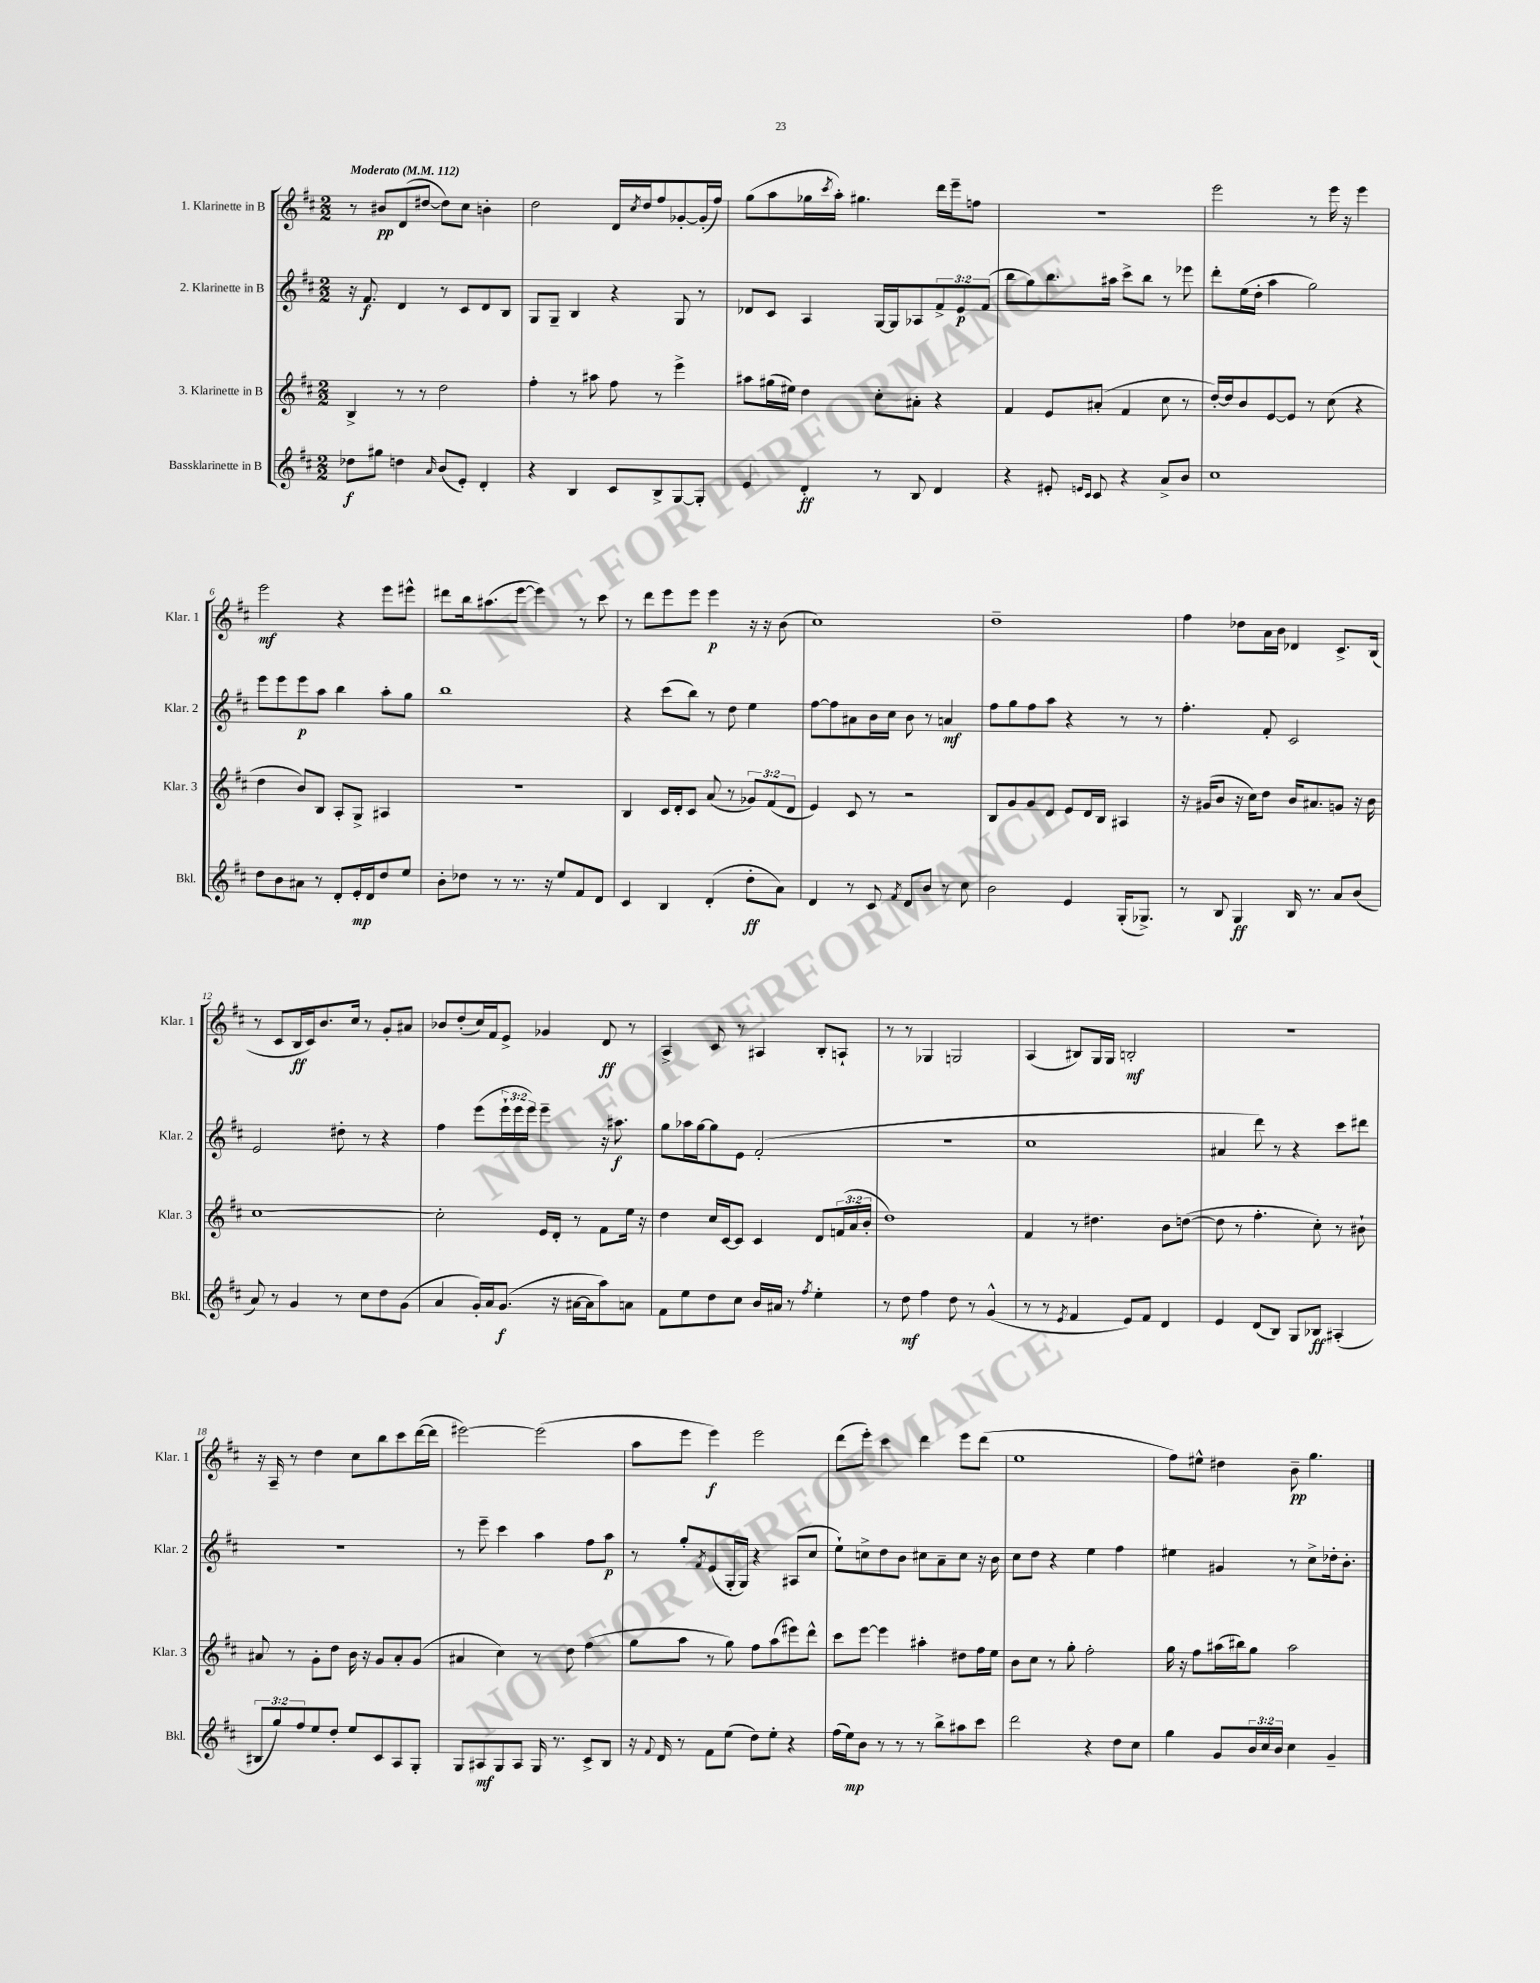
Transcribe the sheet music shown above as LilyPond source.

<<
\new StaffGroup <<
\new Staff = "s0" \with { instrumentName = "1. Klarinette in B" shortInstrumentName = "Klar. 1" } {
    \clef treble \key d \major \numericTimeSignature \time 2/2 \tempo "Moderato" 4 = 112
    r8 bis'8\pp d'8( dis''8~ dis''8) cis''8 b'4-. |
    d''2 d'16 \acciaccatura { cis''8 } d''16 fis''8 ges'8~-. ges'16-.( fis''16) |
    g''8( a''8 ges''16 \acciaccatura { cis'''8 } a''16-.) gis''4. d'''16 e'''16-- f''8 |
    R1 |
    e'''2 r8 e'''16 r16 e'''4 |
    e'''2\mf r4 e'''8 eis'''8-^ |
    dis'''8 b''16 ais''8.( e'''8~ e'''4) r8 cis'''8 |
    r8 d'''8 e'''8 e'''8 e'''4\p r16 r16 b'8( |
    cis''1) |
    d''1-- |
    fis''4 des''8 a'16 b'16 des'4 cis'8.-> b16( |
    r8 cis'8 b16\ff cis'16) b'8. cis''16 r8 g'8-. ais'8 |
    bes'8 d''8-.( cis''16) fis'16 e'8-> ges'4 d'8\ff r8 |
    a4-> cis'8 r8 ais4 b8-. a8-! |
    r8 r8 ges4 g2 |
    a4( bis8) g16 g16 b2-.\mf |
    r1 |
    r16 a16-- r8 d''4 cis''8 b''8 cis'''8 d'''16~( d'''16 |
    eis'''2~) eis'''2( |
    a''8 e'''8 e'''4\f) e'''2 |
    d'''8( e'''8-.) cis'''4 d'''4 e'''8 d'''8( |
    e''1 |
    fis''8) eis''8-^ dis''4 b'8--\pp g''4. \bar "|." |
}
\new Staff = "s1" \with { instrumentName = "2. Klarinette in B" shortInstrumentName = "Klar. 2" } {
    \clef treble \key d \major \numericTimeSignature \time 2/2 \override Staff.TupletNumber.text = #tuplet-number::calc-fraction-text
    r16 fis'8.\f d'4 r8 cis'8 d'8 b8 |
    g8 g8-- b4 r4 g8 r8 |
    des'8 cis'8 a4 g16~ g16 aes8 \tuplet 3/2 { fis'8-> e'8\p fis'8( } |
    b''8 g''8) b''8. ais''16 cis'''8-> b''8 r8 ees'''8 |
    d'''8-. e''16( d''16-. a''4 g''2) |
    e'''8 e'''8 e'''8\p a''8 b''4 a''8-. g''8 |
    b''1 |
    r4 cis'''8( b''8) r8 d''8 e''4 |
    fis''8~ fis''8 ais'8 b'16 cis''16 b'8 r8 a'4\mf |
    fis''8 g''8 fis''8 a''8 r4 r8 r8 |
    fis''4.-. fis'8-. cis'2 |
    e'2 dis''8-. r8 r4 |
    fis''4 e'''8( \tuplet 3/2 { e'''16-! e'''16 e'''16) } e'''4-- r16 ais''8.\f |
    g''8 aes''16 g''16~ g''8 e'8 fis'2-.( |
    R1 |
    cis''1 |
    ais'4 d'''8) r8 r4 cis'''8 dis'''8 |
    R1 |
    r8 e'''8-- cis'''4 a''4 fis''8 a''8\p |
    r8 g''8-. \acciaccatura { fis'8 } e'8( g16-. g16) r4 ais8( cis''8 |
    e''8-!) c''8-> d''8 b'8 cis''8 a'8-- cis''8 r16 b'16 |
    cis''8 d''8 r4 e''4 fis''4 |
    eis''4 gis'4 r8 cis''8-> des''16-. b'8.-. \bar "|." |
}
\new Staff = "s2" \with { instrumentName = "3. Klarinette in B" shortInstrumentName = "Klar. 3" } {
    \clef treble \key d \major \numericTimeSignature \time 2/2 \override Staff.TupletNumber.text = #tuplet-number::calc-fraction-text
    b4-> r8 r8 d''2 |
    fis''4-. r8 ais''8 fis''8 r8 e'''4-> |
    ais''8 gis''16( eis''16) d''4 cis''8-. ais'8-. r4 |
    fis'4 e'8 ais'8-.( fis'4 cis''8 r8 |
    d''16~-.) d''16 b'8 e'8~ e'8 r8 cis''8( r4 |
    d''4 b'8) b8 a8-. g8-> ais4 |
    R1 |
    b4 cis'16 d'16-. cis'8 a'8( r8 \tuplet 3/2 { ges'8) fis'8( d'8 } |
    e'4) cis'8 r8 r2 |
    b8 g'8 g'8 d'8 e'8 d'16 b16 ais4 |
    r16 gis'16( b'8 r16 cis''16) d''8 b'16 ais'8. g'8 r16 b'16 |
    cis''1~ |
    cis''2-. e'16 d'16-. r8 fis'8 e''16 r16 |
    d''4 cis''16 cis'16~ cis'8 cis'4 d'8 \tuplet 3/2 { f'16( a'16 b'16-. } |
    d''1) |
    fis'4 r8 dis''4. b'8 d''8~( |
    d''8 r8 fis''4.-. cis''8-.) r8 bis'8-! |
    ais'8 r8 g'8-. d''8 b'16 r16 g'8 ais'8-. g'8( |
    ais'4 cis''4) r8 d''8 fis''4( |
    g''8 a''8 r8 g''8) fis''8 a''8( eis'''8) d'''8-^ |
    cis'''8 e'''8~ e'''4 ais''4-. dis''8 fis''16 e''16 |
    b'8 cis''8 r8 g''8-. fis''2-. |
    g''16 r16 fis''8 ais''16( bis''16) g''8 ais''2 \bar "|." |
}
\new Staff = "s3" \with { instrumentName = "Bassklarinette in B" shortInstrumentName = "Bkl." } {
    \clef treble \key d \major \numericTimeSignature \time 2/2 \override Staff.TupletNumber.text = #tuplet-number::calc-fraction-text
    des''8\f gis''8 d''4 \grace { a'16 } b'8( e'8-.) d'4-. |
    r4 b4 cis'8 b8-> g8~ g8-. |
    e'4 d'4-.\ff r8 b8 d'4 |
    r4 eis'8-. \grace { e'16 cis'16 } cis'8 r4 a'8-> b'8 |
    cis''1 |
    d''8 b'8 ais'8 r8 d'8-. e'16-.\mp d'16 d''8 e''8 |
    b'8-. des''8 r8 r8. r16 e''8 fis'8 d'8 |
    cis'4 b4 d'4-.( d''8-.\ff a'8) |
    d'4 r8 cis'8 \acciaccatura { fis'8 } d'8 b'8 r8 cis''8 |
    b'2 e'4 g16-.( ges8.->) |
    r8 b8 g4\ff b16 r8. a'8 b'8( |
    a'8) r8 g'4 r8 cis''8 d''8 g'8( |
    a'4 g'16-.) a'16 g'8.\f( r16 ais'16~ ais'16 a''8) a'8 |
    fis'8 e''8 d''8 cis''8 b'16 ais'16 r8 \acciaccatura { fis''8 } e''4-. |
    r8 d''8\mf fis''4 d''8 r8 g'4-^( |
    r8 r8 \acciaccatura { e'8 } fis'4 e'8) fis'8 d'4 |
    e'4 d'8( b8) g8 bes8\ff ais4-.( |
    \tuplet 3/2 { bis8 g''8) fis''8 } e''8 d''8-. e''8 cis'8 a8 g8-. |
    g8 ais8\mf g8 ais8 g16 r8. cis'8-> b8 |
    r16 \appoggiatura { fis'8 } d'16 r8 fis'8 e''8( d''8) e''8-. r4 |
    fis''16( e''16\mp) b'8 r8 r8 r8 b''8-> ais''8 cis'''8 |
    d'''2 r4 d''8 cis''8 |
    g''4 g'8 \tuplet 3/2 { b'16 cis''16 b'16 } cis''4 g'4-- \bar "|." |
}
>>
>>
